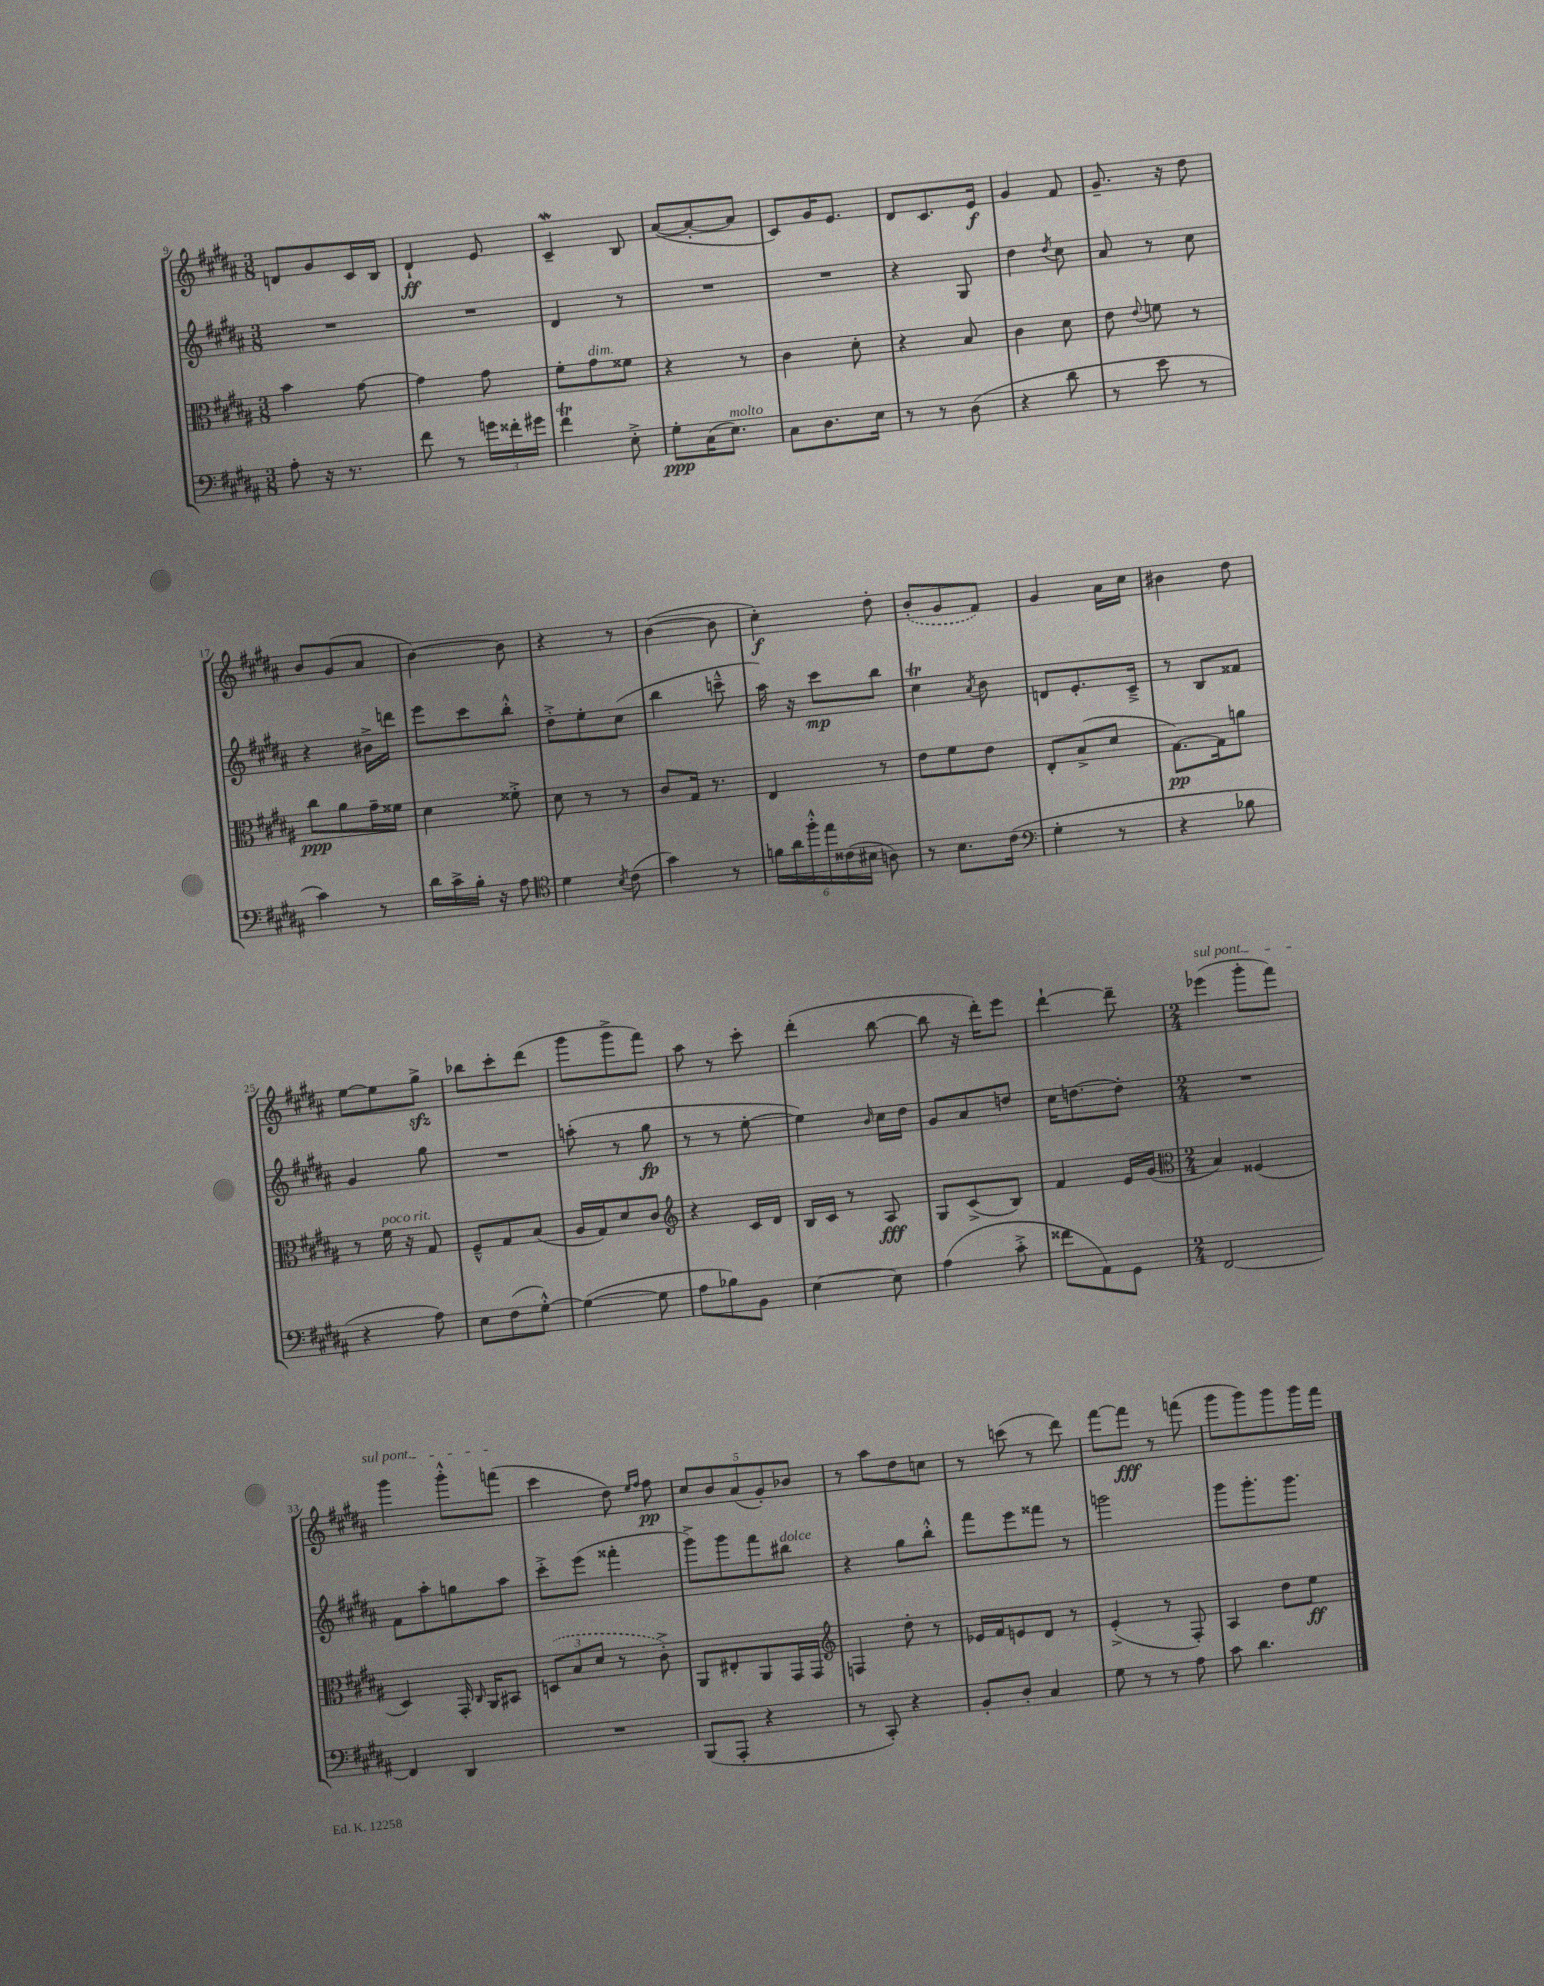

**kern	**kern	**kern	**kern
*staff4	*staff3	*staff2	*staff1
*clefF4	*clefC3	*clefG2	*clefG2
*k[f#c#g#d#a#]	*k[f#c#g#d#a#]	*k[f#c#g#d#a#]	*k[f#c#g#d#a#]
*M3/8	*M3/8	*M3/8	*M3/8
8A#'\	4b\	4.r	8d/L
16r	.	.	8g#/
8.r	.	.	.
.	[8g#\	.	16c#/L
.	.	.	16B/JJ
=	=	=	=
8f#\	4g#\]	4.r	4d#`/
8r	.	.	.
24g\LL	8g#\	.	8e/
24f##'\	.	.	.
24g#\JJ	.	.	.
=	=	=	=
4f#\	8f#'\L	4d#/	4c#~/
.	8g#\	.	.
8E'^\	8f##\J	8r	8B/
=	=	=	=
8G#'\L	4r	4.r	([8a#/L
(16C#\K	.	.	8a#'/_
8.E\J)	.	.	.
.	8r	.	8a#/]J
=	=	=	=
8C#\L	4c#\	4.r	8c#/L)
8.D#\	.	.	16g#/K
.	.	.	8.e/J
.	8d#'\	.	.
16E\Jk	.	.	.
=	=	=	=
8r	4r	4r	8d#/L
8r	.	.	8.c#/
(8D#\	8B/	8G#/	.
.	.	.	16e/Jk
=	=	=	=
4r	4c#\	4dd#\	4g#/
.	.	8qdd#/	.
8d#\	8d#\	8cc#\	8f#/
=	=	=	=
8r	8e\	8a#/	8.g#~/
.	8qqe/	.	.
8e\	8f\	8r	.
.	.	.	16r
8r	8r	8cc#\	8dd#\
=	=	=	=
4c#\)	8cc#\L	4r	8b/L
.	8a#\	.	(8g#/
8r	16g#~\L	16b#^\LL	8a#/J
.	16f##\JJ	16ddd\JJ	.
=	=	=	=
16d#\LL	4d#\	8eee\L	[4b\)
16c#^\	.	.	.
16B'\JJ	.	8ccc#\	.
16r	.	.	.
8A#\	8f##'^\	8bb'^^\J	8b\]
=	=	=	=
*clefC4	*	*	*
4d#\	8d#\	8dd#'^\L	4r
.	8r	8ee'\	.
8qB/	.	.	.
(8c#\	8r	(8cc#\J	8r
=	=	=	=
4g#\)	8c#/L	4bb\	([4b\
.	16G#/Jk	.	.
.	8.r	.	.
8r	.	8ccc~^^\	8b\]
=	=	=	=
24f\LL	4E/	16aa#\)	4cc#'\)
24a#\	.	.	.
.	.	16r	.
24ff#'^^\	.	.	.
24ee\	.	8ccc#\L	.
(24c##\	.	.	.
24B#\JJ	.	.	.
8A\)	8r	8bb\J	8dd#'\
=	=	=	=
8r	8e\L	4cc#\	(8b'/L
8.B\L	8f#\	.	8g#/
.	.	8qa#/	.
.	8e\J	8b\	8f#/J)
(16c#\Jk	.	.	.
=	=	=	=
*clefF4	*	*	*
4G#'\	8E'/L	8d/L	4g#/
.	(8B^/	8.e'/	.
8r	8d#/J	.	16a#\LL
.	.	16c#~^/Jk	16cc#\JJ
=	=	=	=
4r	[8.G#\L)	8r	4b#\
.	.	8B/L	.
.	16G#\]k	.	.
8B-\	8a\J	8f##/J	8dd#\
=	=	=	=
4r	8r	4g#/	[8ee\L
.	16f#\	.	8ee\]
.	16r	.	.
8A#\)	8G#/	8gg#\	8gg#^\J
=	=	=	=
8E\L	8F#~^^/L	4.r	8bb-\L
(8F#\	8G#/	.	8ccc#'\
[8G#'^^\J)	(8B/J	.	(8ddd#\J
=	=	=	=
(4G#\_	16A#/LL	(8aa'\	8ggg#\L
.	16G#/J)	.	.
.	8d#/	8r	8ggg#^\
8G#\]	8c#/J	8gg#\	8fff#\J)
=	=	=	=
*	*clefG2	*	*
8A#\L	4r	8r	8aa#\
8B-\)	.	8r	8r
8BB\J	16c#/LL	[8ee'\	8ccc#'\
.	16d#/JJ	.	.
=	=	=	=
[4E\	16B/LL	4ee\])	(4ddd#'\
.	16c#/JJ	.	.
.	8r	.	.
.	.	16qqb/	.
8E\]	8A#/	16cc#\LL	[8bb\
.	.	16dd#\JJ	.
=	=	=	=
(4A#\	8G#/L	8g#/L	8bb\]
.	(8c#^/	8a#/	16r
.	.	.	16ddd#'\LK)
8c#'^\	8B/J)	8dd/J	8eee\J
=	=	=	=
8f##\L	4f#/	16cc#\LK	[4ddd#`\
.	.	[8.dd\	.
8AA#\)	.	.	.
8GG#\J	16e/LL	8dd'\]J	8ddd#~\]
.	(16g#/JJ	.	.
=	=	=	=
*	*clefC3	*	*
*M2/4	*M2/4	*M2/4	*M2/4
[2FF#/	4B/)	2r	(4eee-\
.	(4F##/	.	8ggg#'\L
.	.	.	8fff#\J)
=	=	=	=
4FF#/]	4D#/)	8f#\L	4ggg#\
.	.	8aa#'\	.
4DD#/	16GG#'/	8gg\	8ggg#'^^\L
.	16qqC#/	.	.
.	16AA#/LK	.	.
.	8BB#/J	8aa#\J	(8fff\J
=	=	=	=
2r	(12D/L	8ccc#'^\L	4ccc#\
.	12B/	.	.
.	.	(8eee\J	.
.	12d#/J	.	.
.	8r	4fff##'\	8dd#\)
.	.	.	16qqee/LL
.	.	.	16qqff#/JJ
.	8c#'^\)	.	8ff#\
=	=	=	=
(8BBB/L	8AA#/L	8ggg#^\L)	10cc#/L
.	.	.	10b/
8AAA#'/J	8E#'/	8ggg#\	.
.	.	.	(10a#/
4r	8AA#/	8fff#\	.
.	.	.	10g#'/)
.	16GG#/L	8bb#\J	.
.	.	.	10b-/J
.	16GG#/JJ	.	.
=	=	=	=
*	*clefG2	*	*
8r	4F/	4r	8r
8CC#'/)	.	.	8aa#\L
4r	8dd#'\	8gg#\L	8dd#\
.	8r	8bb'^^\J	8cc\J
=	=	=	=
8BB'/L	16e-/LL	8fff#\L	8r
.	16f#/J	.	.
8D#'/J	8e/	8eee\	(8ccc\
4C#/	8d#/J	8fff##\J	8r
.	8r	8r	8ddd#\)
=	=	=	=
8G#\	(4e'^/	2ggg\	[8fff#\L
8r	.	.	8fff#\]J
8r	8r	.	8r
8A#\	8F#'/)	.	(8fff\
=	=	=	=
8c#\	4A#/	8ggg#\L	8ggg#\L
4.d#\	.	8.ggg#'\	8ggg#\)
.	8dd#\L	.	8ggg#\
.	.	8.ggg#\J	.
.	8ee\J	.	16ggg#\L
.	.	.	16fff#\JJ
==	==	==	==
*-	*-	*-	*-
